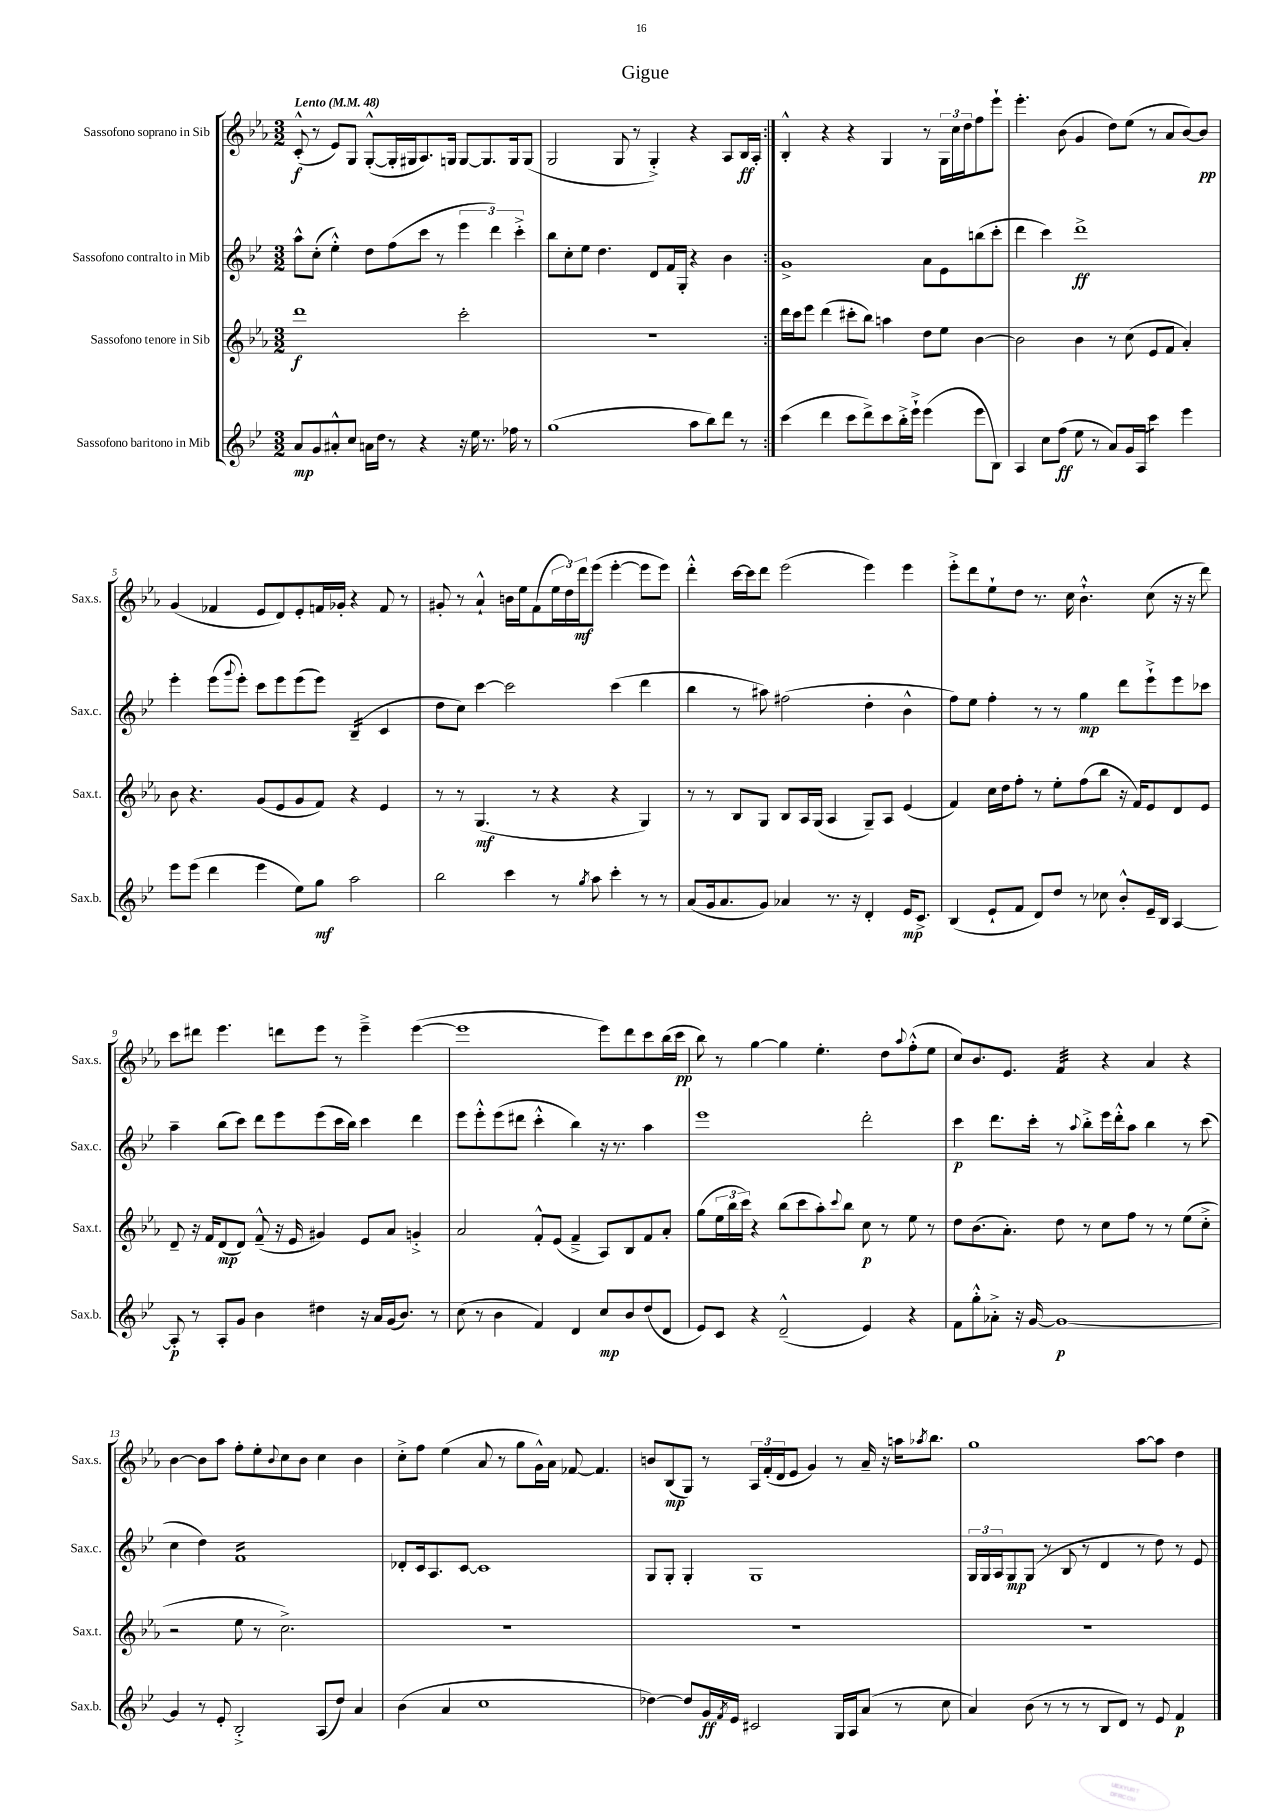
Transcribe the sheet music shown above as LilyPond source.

\header { title = "Gigue" }
<<
\new StaffGroup <<
\new Staff = "s0" \with { instrumentName = "Sassofono soprano in Sib" shortInstrumentName = "Sax.s." } {
    \clef treble \key ees \major \numericTimeSignature \time 3/2 \tempo "Lento" 4 = 48
    \repeat volta 2 { c'8-.-^\f( r8 ees'8) g8 g8~-.-^( g16-. gis16 aes8.) g16 g8~ g8. g16 g8( |
    g2 g8 r8 g4-.->) r4 aes8 bes16\ff aes16-. | }
    bes4-.-^ r4 r4 g4 r8 \tuplet 3/2 { g16 c''16 d''16 } f''8 ees'''8-! |
    ees'''4.-. bes'8( g'4 d''8) ees''8( r8 aes'8 bes'8~) bes'8\pp |
    g'4( fes'4 ees'8 d'8) ees'8-. f'16 ges'16-. r4 f'8 r8 |
    gis'8-. r8 aes'4-!-^ b'16 ees''16 f'8( \tuplet 3/2 { ees''16 d''16) d'''16\mf } ees'''8( ees'''4~-. ees'''8 ees'''8) |
    d'''4-.-^ c'''16~ c'''16 d'''8 ees'''2( ees'''4) ees'''4 |
    ees'''8-.-> d'''8 ees''8-! d''8 r8. c''16 bes'4.-!-^ c''8( r16 r16 d'''8) |
    c'''8 dis'''8 ees'''4. d'''8 ees'''8 r8 ees'''4---> ees'''4~( |
    ees'''1 ees'''8) d'''8 c'''8 bes''16( c'''16\pp |
    bes''8) r8 g''4~ g''4 ees''4.-. d''8 \appoggiatura { aes''8 } f''8-.-^( ees''8 |
    c''8) bes'8. ees'8. f'4:32 r4 aes'4 r4 |
    bes'4~ bes'8 aes''8 f''8-. ees''8-. \appoggiatura { bes'8 } c''8 bes'8 c''4 bes'4 |
    c''8-.-> f''8 ees''4( aes'8 r8 g''8 g'16-^) aes'16 fes'8~ fes'4. |
    b'8 bes8\mp( g8) r8 \tuplet 3/2 { aes16 f'16-.( d'16 } ees'8 g'4) r8 aes'16-- r16 a''16 \acciaccatura { aes''8 } bes''8. |
    g''1 aes''8~ aes''8 d''4 \bar "|." |
}
\new Staff = "s1" \with { instrumentName = "Sassofono contralto in Mib" shortInstrumentName = "Sax.c." } {
    \clef treble \key bes \major \numericTimeSignature \time 3/2
    \repeat volta 2 { a''8-^ c''8-.( ees''4-.-^) d''8 f''8( c'''8 r8 \tuplet 3/2 { ees'''4 d'''4) c'''4-.-> } |
    bes''8 c''8-. ees''8 d''4. d'8 f'16 g16-. r4 bes'4 | }
    g'1-> a'8 ees'8 b''8( c'''8-. |
    d'''4 c'''4) d'''1->\ff |
    ees'''4-. ees'''8( \appoggiatura { g'''8 } ees'''8-.) c'''8 ees'''8 ees'''8( ees'''8) bes4:16--( c'4 |
    d''8 c''8) c'''4~ c'''2 c'''4( d'''4 |
    bes''4 r8 ais''8) fis''2( d''4-. bes'4-^ |
    f''8) ees''8 f''4-. r8 r8 g''4\mp d'''8 ees'''8-!-> ees'''8 ces'''8 |
    a''4-- bes''8( c'''8) d'''8 ees'''8 ees'''8( c'''16 bes''16) c'''4 d'''4 |
    ees'''8 ees'''8-.-^ ees'''8( dis'''8 c'''4-.-^ bes''4) r16 r8. a''4 |
    ees'''1 d'''2-. |
    c'''4\p d'''8. c'''16-. r8 \appoggiatura { a''8 } bes''8-.-> ees'''16 d'''16-.-^ a''8 bes''4 r8 c'''8( |
    c''4 d''4) f'1:16 |
    des'8-. c'16 a8. c'8~ c'1 |
    g8 g8-. g4-. g1 |
    \tuplet 3/2 { g16 g16 a16 } g8\mp g8( r8 bes8 r8 d'4 r8 d''8) r8 ees'8 \bar "|." |
}
\new Staff = "s2" \with { instrumentName = "Sassofono tenore in Sib" shortInstrumentName = "Sax.t." } {
    \clef treble \key ees \major \numericTimeSignature \time 3/2
    \repeat volta 2 { d'''1\f c'''2-. |
    R1. | }
    d'''16 c'''16 ees'''8 d'''4( cis'''8-. bes''8) a''4 d''8 ees''8 bes'4~ |
    bes'2 bes'4 r8 c''8( ees'8 f'8 aes'4-.) |
    bes'8 r4. g'8( ees'8 g'8 f'8) r4 ees'4 |
    r8 r8 g4.\mf( r8 r4 r4 g4) |
    r8 r8 bes8 g8 bes8 aes16 g16( aes4 g8--) aes8 ees'4( |
    f'4) c''16 d''16 f''8-. r8 ees''8-. f''8( bes''8 r16 f'16) ees'8 d'8 ees'8 |
    d'8-- r16 f'16 d'8\mp( d'8) f'8---^( r16 ees'16 gis'4) ees'8 aes'8 g'4-.-> |
    aes'2 f'8-.-^ ees'8( f'4---> aes8) bes8 f'8 aes'8-. |
    g''8( \tuplet 3/2 { ees''16 bes''16 c'''16) } r4 bes''8( c'''8 aes''8-.) \appoggiatura { c'''8 } bes''8 c''8\p r8 ees''8 r8 |
    d''8 bes'8.( aes'8.-.) d''8 r8 c''8 f''8 r8 r8 ees''8( c''8-.-> |
    r2 ees''8 r8 c''2.->) |
    R1. |
    R1. |
    R1. \bar "|." |
}
\new Staff = "s3" \with { instrumentName = "Sassofono baritono in Mib" shortInstrumentName = "Sax.b." } {
    \clef treble \key bes \major \numericTimeSignature \time 3/2
    \repeat volta 2 { a'8\mp g'8 ais'8-.-^ c''8 a'16 d''16 r8 r4 r16 ees''16 r8. fes''16 r8 |
    g''1( a''8 bes''8) d'''8 r8 | }
    c'''4( d'''4 c'''8 d'''8->) c'''8 bes''16-.-> ees'''16-!-> ees'''4( ees'''8 bes8) |
    a4 c''8 f''8\ff( ees''8 r8 a'8) g'16 a16 c'''4:8 ees'''4 |
    ees'''8 ees'''8( d'''4 ees'''4 ees''8) g''8\mf a''2 |
    bes''2 c'''4 r8 \acciaccatura { g''8 } a''8 c'''4-. r8 r8 |
    a'8( g'16 a'8. g'8) aes'4 r8. r16 d'4-. ees'16\mp c'8.-> |
    bes4( ees'8-! f'8 d'8) d''8 r8 ces''8 bes'8-.-^ ees'16-- bes16 a4~ |
    a8-.\p r8 a8-. g'8 bes'4 dis''4 r16 a'16 g'16( bes'8.) r8 |
    c''8( r8 bes'4 f'4) d'4 c''8\mp bes'8 d''8( d'8 |
    ees'8) c'8 r4 d'2---^( ees'4) r4 |
    f'8 g''8-.-^ aes'8-.-> r16 g'16~ g'1~\p |
    g'4 r8 ees'8-. bes2-.-> a8( d''8) a'4 |
    bes'4( a'4 c''1 |
    des''4~) des''8 g'16\ff \acciaccatura { f'8 } ees'16 cis'2 g16 a16 a'8( r8 c''8 |
    a'4) bes'8( r8 r8 r8 bes8 d'8) r8 ees'8 f'4\p \bar "|." |
}
>>
>>
